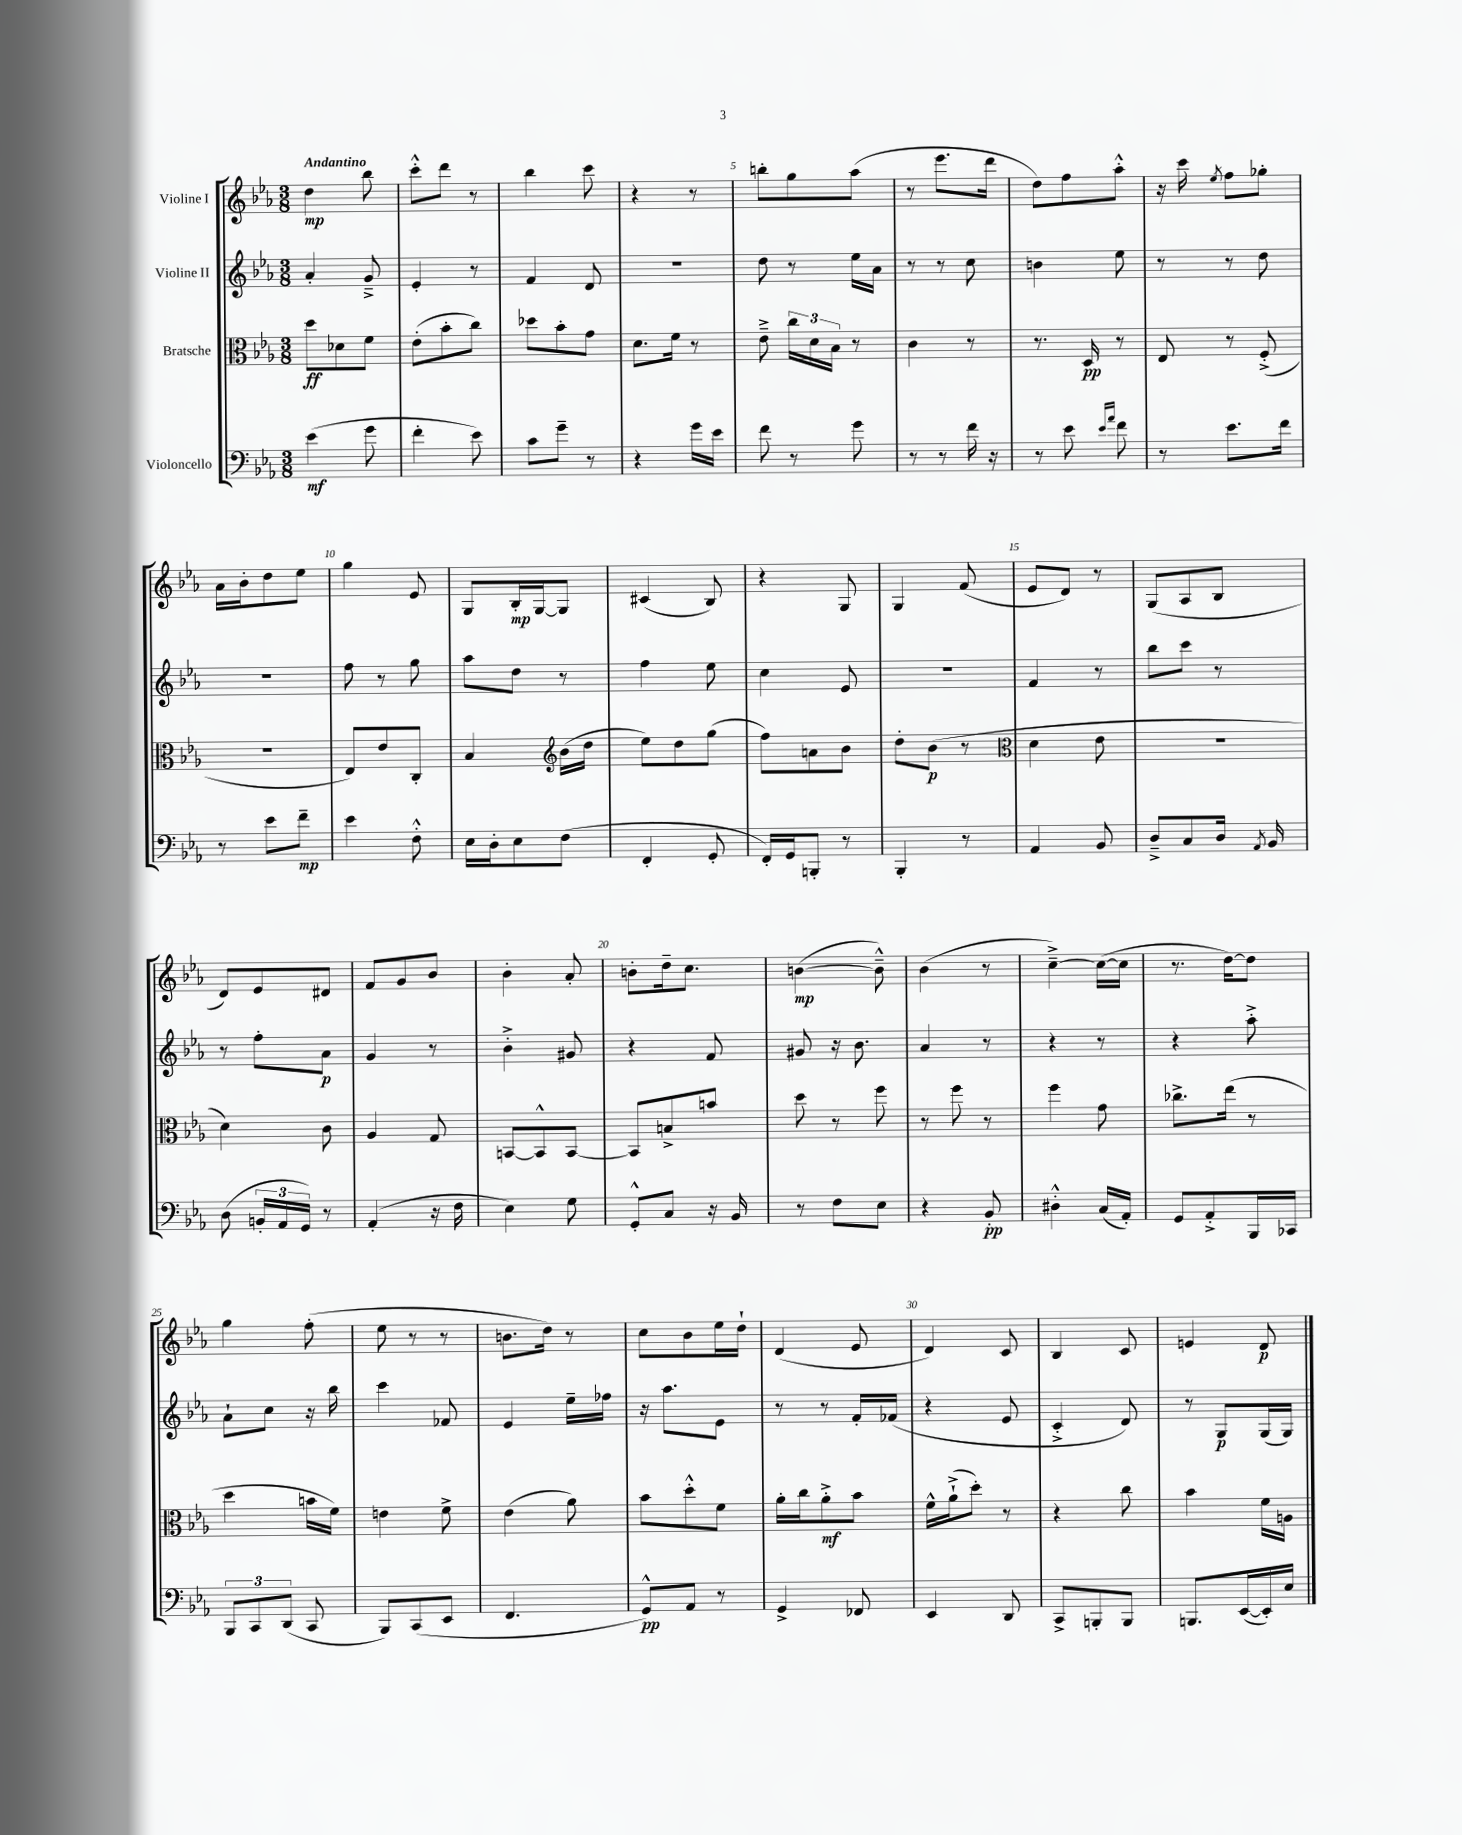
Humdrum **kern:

**kern	**kern	**kern	**kern
*staff4	*staff3	*staff2	*staff1
*clefF4	*clefC3	*clefG2	*clefG2
*k[b-e-a-]	*k[b-e-a-]	*k[b-e-a-]	*k[b-e-a-]
*M3/8	*M3/8	*M3/8	*M3/8
(4e-\	8dd\L	4a-'/	4dd\
.	8d-\	.	.
8g\	8f\J	8g~^/	8bb-\
=	=	=	=
4f'\	(8e-'\L	4e-'/	8ccc'^^\L
.	8b-'\	.	8ddd\J
8e-\)	8cc\J)	8r	8r
=	=	=	=
8c\L	8dd-\L	4f/	4bb-\
8g~\J	8b-'\	.	.
8r	8g\J	8d/	8ccc\
=	=	=	=
4r	8.d\L	4.r	4r
.	16f\Jk	.	.
16g\LL	8r	.	8r
16e-\JJ	.	.	.
=	=	=	=
8f\	8e-~^\	8dd\	8bb'\L
8r	24cc\LL	8r	8gg\
.	24d\	.	.
.	24B-\JJ	.	.
8g\	8r	16ee-\LL	(8aa-\J
.	.	16a-\JJ	.
=	=	=	=
8r	4c\	8r	8r
8r	.	8r	8.eee-\L
16f\	8r	8cc\	.
16r	.	.	16ddd\Jk
=	=	=	=
8r	8.r	4b\	8dd\L)
8e-\	.	.	8ff\
.	16D/	.	.
16qqe-/LL	.	.	.
16qqa-/JJ	.	.	.
8f\	8r	8ee-\	8aa-'^^\J
=	=	=	=
8r	8E-/	8r	16r
.	.	.	16ccc\
.	.	.	8qee-/
8.e-\L	8r	8r	8ff\L
.	(8F'^/	8dd\	8gg-'\J
16f\Jk	.	.	.
=	=	=	=
8r	4.r	4.r	16a-\LL
.	.	.	16b-'\J
8e-\L	.	.	8dd\
8f~\J	.	.	8ee-\J
=	=	=	=
4e-\	8E-/L)	8ff\	4gg\
.	8e-/	8r	.
8F'^^\	8C'/J	8gg\	8e-/
=	=	=	=
16E-\LL	4B-/	8aa-\L	8G/L
16D'\J	.	.	.
8E-\	.	8dd\J	16B-'/L
.	.	.	[16G/J
*	*clefG2	*	*
(8F\J	(16b-\LL	8r	8G/]J
.	16dd\JJ	.	.
=	=	=	=
4FF'/	8ee-\L)	4ff\	(4c#/
.	8dd\	.	.
8GG'/	(8gg\J	8ee-\	8B-/)
=	=	=	=
16FF'/LL)	8ff\L)	4cc\	4r
16GG/J	.	.	.
8BBB'/J	8a\	.	.
8r	8b-\J	8e-/	8G/
=	=	=	=
4BBB-'/	8dd'\L	4.r	4G/
.	(8b-\J	.	.
8r	8r	.	(8f/
=	=	=	=
*	*clefC3	*	*
4AA-/	4d\	4f/	8e-/L
.	.	.	8d/J)
8BB-/	8e-\	8r	8r
=	=	=	=
8D~^/L	4.r	8bb-\L	(8G/L
8C/	.	8ccc\J	8A-/
16D/Jk	.	8r	8B-/J
8qAA-/	.	.	.
16BB-/	.	.	.
=	=	=	=
(8D\	4d\)	8r	8d/L)
24BB'/LL	.	8ff'\L	8e-/
24AA-/	.	.	.
24GG/JJ)	.	.	.
8r	8c\	8a-\J	8d#/J
=	=	=	=
(4AA-'/	4A-/	4g/	8f/L
.	.	.	8g/
16r	8G/	8r	8b-/J
16F\	.	.	.
=	=	=	=
4E-\)	[8BB/L	4b-'^\	4b-'\
.	8BB^^/]	.	.
8G\	[8BB/J	8g#/	8a-'/
=	=	=	=
8GG'^^/L	8BB/]L	4r	8b'\L
8C/J	8B^/	.	16dd~\k
.	.	.	8.cc\J
16r	8b/J	8f/	.
16BB-/	.	.	.
=	=	=	=
8r	8dd\	8g#/	([4b\
8F\L	8r	16r	.
.	.	8.b-\	.
8E-\J	8ff\	.	8b~^^\])
=	=	=	=
4r	8r	4a-/	(4b-\
.	8ff\	.	.
8BB-'/	8r	8r	8r
=	=	=	=
4D#'^^\	4ff\	4r	[4cc~^\)
(16C/LL	8g\	8r	(16cc\_LL
16AA-'/JJ)	.	.	16cc\]JJ
=	=	=	=
8GG/L	8.cc-^\L	4r	8.r
8AA-'^/	.	.	.
.	(16ee-\Jk	.	[16dd\LK)
16BBB-/L	8r	8aa-'^\	8dd\]J
16CC-/JJ	.	.	.
=	=	=	=
12BBB-/L	4dd\	8a-`\L	4gg\
12CC/	.	.	.
.	.	8cc\J	.
(12DD/J	.	.	.
8CC/	16b\LL	16r	(8ff'\
.	16f\JJ)	16bb-\	.
=	=	=	=
8BBB-/L)	4e\	4ccc\	8ee-\
(8CC/	.	.	8r
8EE-/J	8f^\	8f-/	8r
=	=	=	=
4.FF/	(4e-\	4e-/	8.b\L
.	.	.	16dd\Jk)
.	8a-\)	16ee-~\LL	8r
.	.	16ff-\JJ	.
=	=	=	=
8GG^^/L)	8b-\L	16r	8cc\L
.	.	8.aa-\L	.
8AA-/J	8dd'^^\	.	8b-\
8r	8f\J	8e-\J	16ee-\L
.	.	.	16dd`\JJ
=	=	=	=
4GG^/	16a-'\LL	8r	(4d/
.	16cc\J	.	.
.	8a-'^\	8r	.
8FF-/	8b-\J	16f'/LL	8e-/
.	.	(16f-/JJ	.
=	=	=	=
4EE-/	16f^^\LL	4r	4d/)
.	(16a-`^\J	.	.
.	8dd'\J)	.	.
8DD/	8r	8e-/	8c/
=	=	=	=
8CC^/L	4r	4c'^/	4B-/
8BBB'/	.	.	.
8BBB/J	8cc\	8d/)	8c/
=	=	=	=
8.BBB/L	4b-\	8r	4e/
.	.	8G/L	.
([16EE-/L	.	.	.
16EE-'/])	16f\LL	(16G/L	8d/
16E-/JJ	16A\JJ	16G/JJ)	.
==	==	==	==
*-	*-	*-	*-
